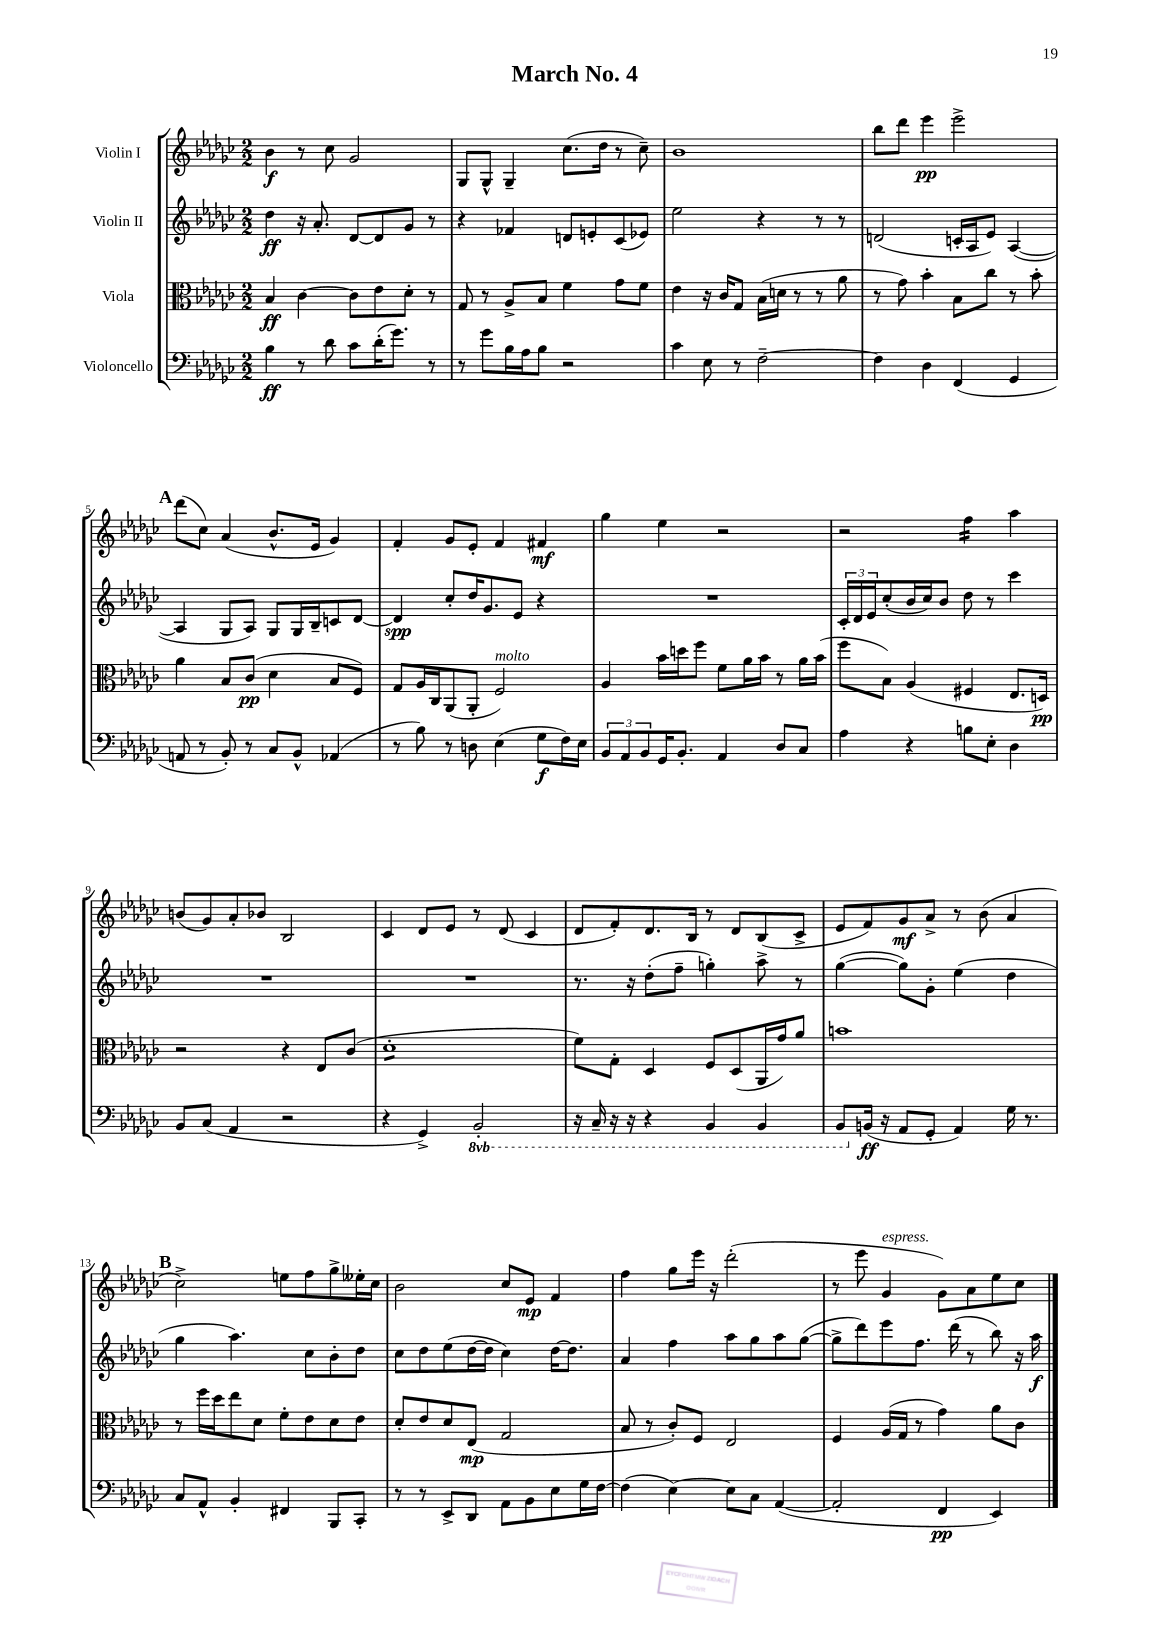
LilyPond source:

\header { title = "March No. 4" }
<<
\new StaffGroup <<
\new Staff = "s0" \with { instrumentName = "Violin I" } {
    \clef treble \key ges \major \numericTimeSignature \time 2/2
    bes'4\f r8 ces''8 ges'2 |
    ges8 ges8-^ ges4-- ces''8.( des''16 r8 ces''8--) |
    bes'1 |
    bes''8 des'''8 ees'''4\pp ees'''2-> |
    \mark \markup { \bold "A" } des'''8( ces''8) aes'4( bes'8.-^ ees'16 ges'4) |
    f'4-. ges'8 ees'8-. f'4 fis'4\mf |
    ges''4 ees''4 r2 |
    r2 f''4:16 aes''4 |
    b'8( ges'8) aes'8-. bes'8 bes2 |
    ces'4 des'8 ees'8 r8 des'8( ces'4 |
    des'8 f'8-.) des'8. bes16 r8 des'8 bes8( ces'8-> |
    ees'8 f'8) ges'8\mf aes'8-> r8 bes'8( aes'4 |
    \mark \markup { \bold "B" } ces''2->) e''8 f''8 ges''8-> eeses''16-. ces''16 |
    bes'2 ces''8 ees'8\mp f'4 |
    f''4 ges''8 ees'''16 r16 des'''2-.( |
    r8 ees'''8 ges'4^\markup { \italic "espress." } ges'8) aes'8 ees''8 ces''8 \bar "|." |
}
\new Staff = "s1" \with { instrumentName = "Violin II" } {
    \clef treble \key ges \major \numericTimeSignature \time 2/2
    des''4\ff r16 aes'8.-. des'8~ des'8 ges'8 r8 |
    r4 fes'4 d'8 e'8-. ces'8( ees'8) |
    ees''2 r4 r8 r8 |
    d'2( c'16-. aes16 ees'8) aes4~( |
    \mark \markup { \bold "A" } aes4 ges8 aes8) ges8 ges16 bes16-- c'8 des'8~ |
    des'4\spp ces''8-. des''16 ges'8. ees'8 r4 |
    R1 |
    \tuplet 3/2 { ces'16-. des'16 ees'16 } ces''8-.( bes'16 ces''16) bes'8 des''8 r8 ces'''4 |
    R1 |
    R1 |
    r8. r16 des''8-.( f''8-- g''4-.) aes''8-> r8 |
    ges''4~( ges''8) ges'8-. ees''4( des''4 |
    \mark \markup { \bold "B" } ges''4 aes''4.) ces''8 bes'8-. des''8 |
    ces''8 des''8 ees''8( des''16~ des''16 ces''4) des''16~ des''8. |
    aes'4 f''4 aes''8 ges''8 aes''8 ges''8~( |
    ges''8-> des'''8) ees'''8 f''8. des'''16( r8 bes''8) r16 aes''16\f \bar "|." |
}
\new Staff = "s2" \with { instrumentName = "Viola" } {
    \clef alto \key ges \major \numericTimeSignature \time 2/2
    bes4\ff ces'4~ ces'8 ees'8 des'8-. r8 |
    ges8 r8 aes8-> bes8 f'4 ges'8 f'8 |
    ees'4 r16 ces'16 ges8 bes16( d'16 r8 r8 aes'8 |
    r8 ges'8) bes'4-. bes8 ces''8 r8 bes'8-. |
    \mark \markup { \bold "A" } aes'4 bes8 ces'8\pp( des'4 bes8 f8) |
    ges8 aes16 ces16 aes,8( aes,8-. f2^\markup { \italic "molto" }) |
    aes4 bes'16 d''16 f''8 f'8 aes'16 bes'16 r8 aes'16 bes'16( |
    f''8 bes8) aes4( fis4 ees8. d16\pp) |
    r2 r4 ees8 ces'8( |
    des'1:8-. |
    f'8) ges8-. des4 f8 des8( aes,16 ges'16) aes'8 |
    b'1 |
    \mark \markup { \bold "B" } r8 f''16 des''16 ees''8 des'8 f'8-. ees'8 des'8 ees'8 |
    des'8-. ees'8 des'8 ees8\mp( ges2 |
    bes8 r8 ces'8-.) f8 ees2 |
    f4 aes16( ges16 r8 ges'4) aes'8 ces'8 \bar "|." |
}
\new Staff = "s3" \with { instrumentName = "Violoncello" } {
    \clef bass \key ges \major \numericTimeSignature \time 2/2 \set Staff.ottavationMarkups = #ottavation-simple-ordinals
    bes4\ff r8 des'8 ces'8 des'16-.( ges'8.) r8 |
    r8 ges'8 bes16 aes16 bes8 r2 |
    ces'4 ees8 r8 f2~-- |
    f4 des4 f,4( ges,4 |
    \mark \markup { \bold "A" } a,8 r8 bes,8-.) r8 ces8 bes,8-^ aes,4( |
    r8 bes8) r8 d8 ees4( ges8\f f16) ees16 |
    \tuplet 3/2 { bes,8 aes,8 bes,8 } ges,16 bes,8.-. aes,4 des8 ces8 |
    aes4 r4 b8 ees8-. des4 |
    bes,8 ces8( aes,4 r2 |
    r4 ges,4->) \ottava #-1 bes,,2-. |
    r16 ces,16-- r16 r16 r4 bes,,4 bes,,4 |
    bes,,8 \ottava #0 b,16\ff( r16 aes,8 ges,8-. aes,4) ges16 r8. |
    \mark \markup { \bold "B" } ces8 aes,8-^ bes,4-. fis,4 bes,,8 ces,8-. |
    r8 r8 ees,8-> des,8 aes,8 bes,8 ees8 ges16 f16~ |
    f4( ees4~) ees8 ces8 aes,4~( |
    aes,2-. f,4\pp ees,4) \bar "|." |
}
>>
>>
